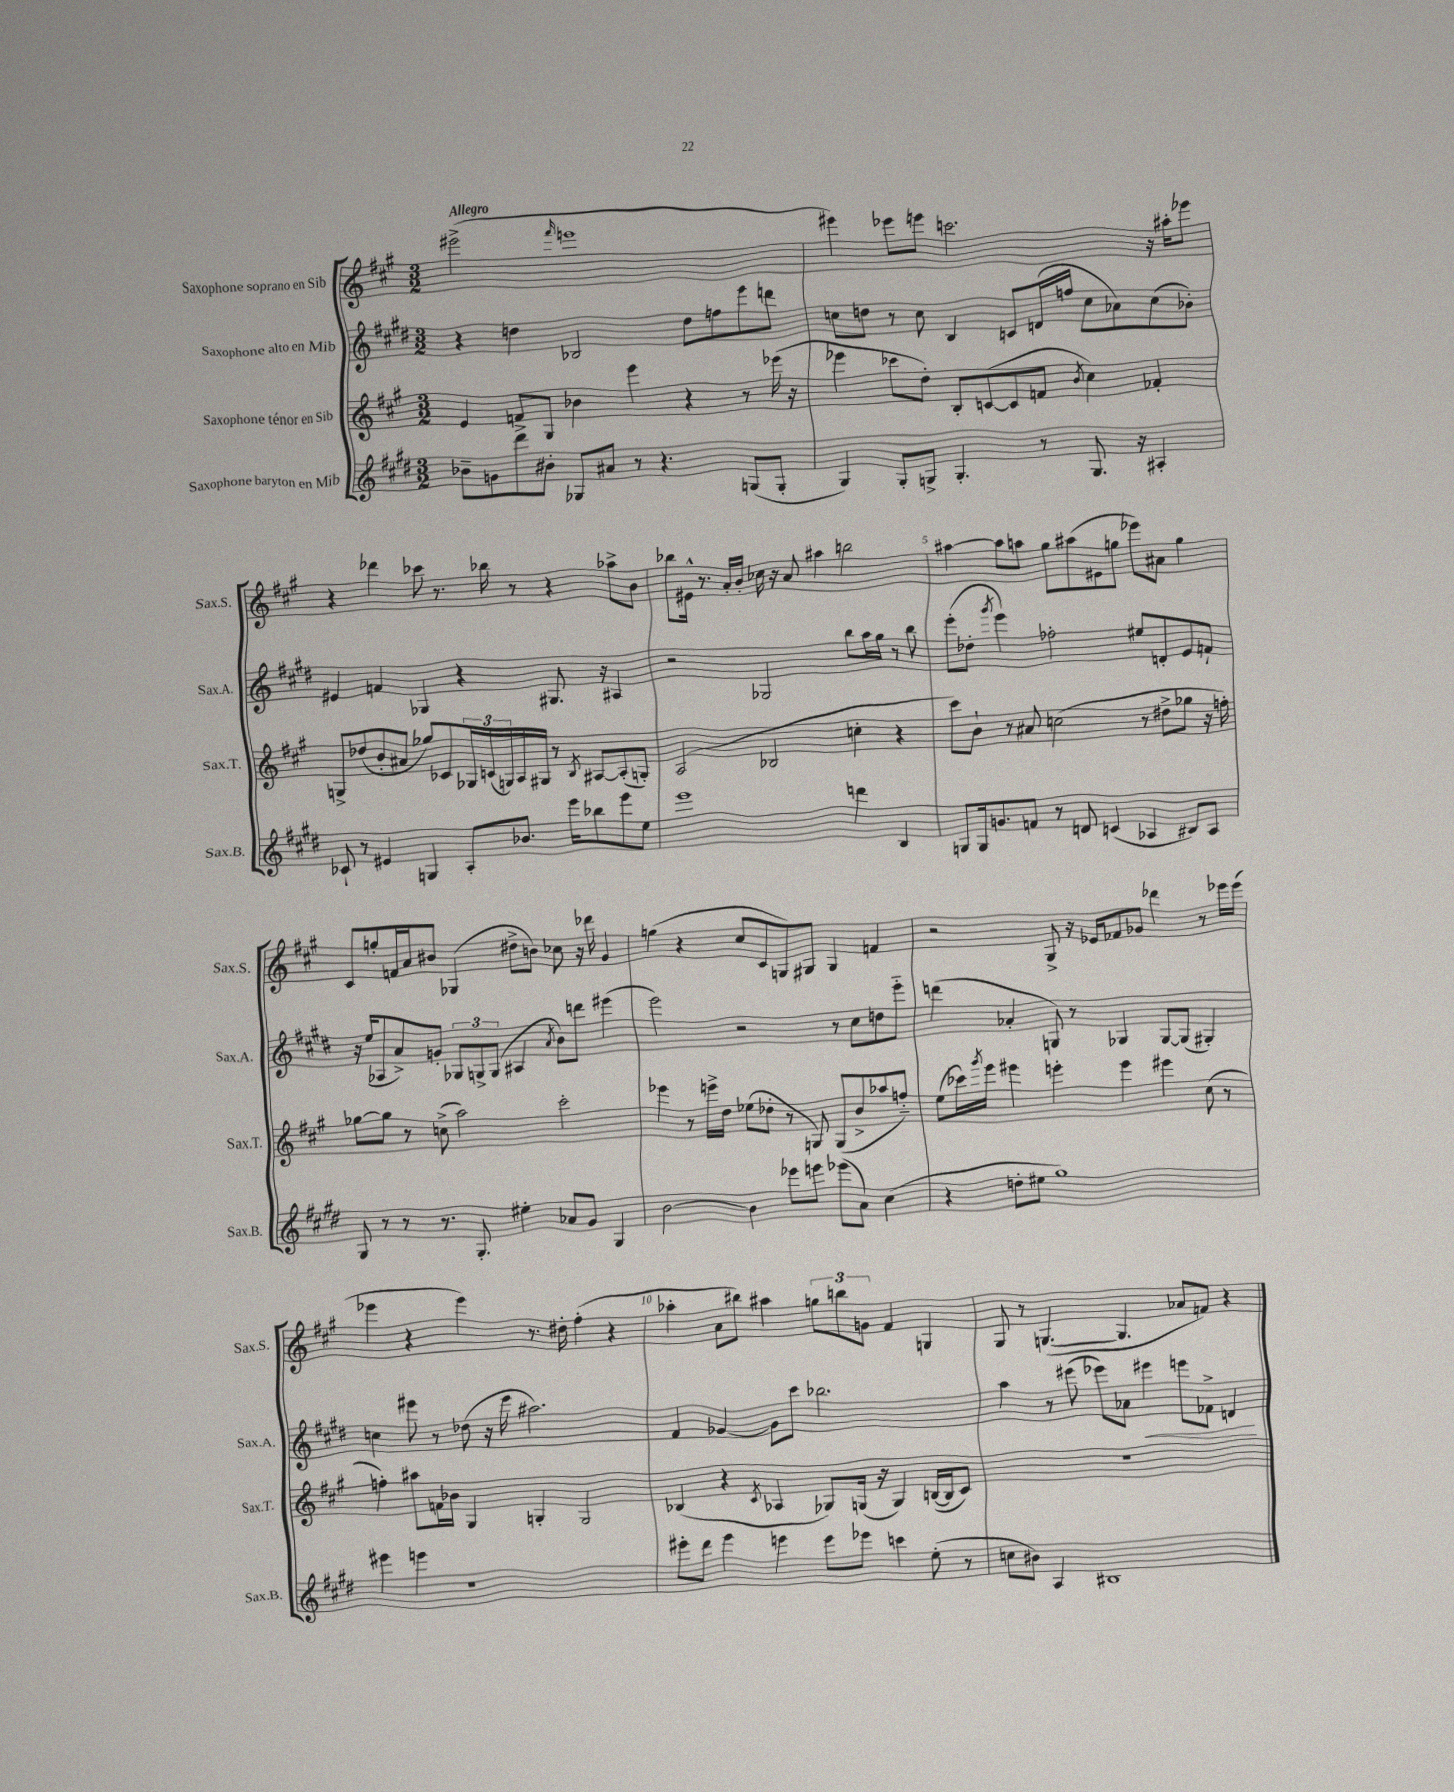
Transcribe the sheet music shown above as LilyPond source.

<<
\new StaffGroup <<
\new Staff = "s0" \with { instrumentName = "Saxophone soprano en Sib" shortInstrumentName = "Sax.S." } {
    \clef treble \key a \major \numericTimeSignature \time 3/2 \tempo "Allegro"
    eis'''2->( \grace { fis'''16 } e'''1 |
    eis'''4) ees'''8 e'''8 c'''2. r16 ais''16-. ees'''8 |
    r4 des'''4 ces'''8 r8. bes''16 r8 r4 aes''8-> b'8 |
    bes''8 eis'16-^ r8. a'16-. b'16-. ces''16 r16 a'8 ais''4 b''2 |
    ais''4~ ais''8 a''8 gis''8 ais''8( eis'8 g''8 ees'''8) ais'8 g''4 |
    cis'8 g''8-. f'16 a'16 bis'8 ges4( dis''8-> b'8) ces''8 r16 des'''16 gis'4 |
    g''4( r4 cis''8 cis'8 g8) gis8 gis4 f'4 |
    r2 gis8-> r16 ees'16 fes'8 ges'8 des'''4 r8 ees'''16 ees'''16( |
    ees'''4 r4 ees'''4) r8. dis''16-. fis''4-.( r4 |
    aes''4-. a'8 bis''8) ais''4 \tuplet 3/2 { g''8 b''8 g'8 } fis'4 g4 |
    gis8 r8 g4.~( g4. aes'8 f'8) r4 \bar "|." |
}
\new Staff = "s1" \with { instrumentName = "Saxophone alto en Mib" shortInstrumentName = "Sax.A." } {
    \clef treble \key e \major \numericTimeSignature \time 3/2
    r4 d''4 bes2 d''8 f''8 e'''8 d'''8 |
    c''8 d''8 r8 c''8 b4 c'8 d'16( f''16 c''8 aes'8) c''8( bes'8-.) |
    eis'4 f'4 ges4 r4 gis8. r16 ais4 |
    r2 ges2 b''8 a''16 gis''16 r8 b''8 |
    e'''8-.( des''8-. \acciaccatura { gis'''8 } e'''4) fes''2-. eis''8 d'8-. e'8 f'8-! |
    r16 e''16( aes8 a'8->) g'8-. \tuplet 3/2 { ges8 g8-> g8( } ais4 \acciaccatura { a'8 } b'8) d'''8 eis'''4( |
    e'''2) r2 r8 cis''8 d''8 e'''8-_ |
    d'''4( aes'4-. g8) r8 ges4 ges8~ ges8( gis4-.) |
    c''4 eis'''8 r8 des''8( r16 eis'''16 ais''2.) |
    fis'4 ges'4~ ges'8 cis'''8 bes''2. |
    a''4 r8 eis'''8( ees'''8) aes'8 eis'''4\< e'''8 fes'8-> d'4\! \bar "|." |
}
\new Staff = "s2" \with { instrumentName = "Saxophone ténor en Sib" shortInstrumentName = "Sax.T." } {
    \clef treble \key a \major \numericTimeSignature \time 3/2
    e'4 f'8 gis8 bes'4 e'''4 r4 r8 ees'''16( r16 |
    ees'''4 ces'''8 d''8-.) b8-. c'8~( c'8 f'8 \acciaccatura { b'8 } cis''4) fes'4-. |
    g8-> des''8( b'8-. ais'8 ges''8) ces'8 \tuplet 3/2 { ges16 c'16( g16) } a16 gis16 r8 \acciaccatura { b8 } ais8~ ais8-.( g8-.) |
    a2( bes2 c''4-. r4 |
    cis'''8) b'8-! r8 ais'8 c''2( r8 dis''8-> ges''8 r16 f''16-.) |
    ges''8~ ges''8 r8 c''8->( a''2) cis'''2-. |
    ees'''4 r8 e'''16-> d''16 ees''8( des''8-. r8 g8) g8( b'8-> aes''8 f''8-_) |
    e''8( ces'''16) \acciaccatura { gis'''8 } e'''16 eis'''4 e'''4-. e'''4 eis'''4 cis''8( r8 |
    f''4-.) ais''8 f'16 bes'16 gis4 g4-. g2 |
    bes4( r4 \acciaccatura { cis'8 } aes4 ges8) g16( r16 g4) b16~( b16 cis'8) |
    R1. \bar "|." |
}
\new Staff = "s3" \with { instrumentName = "Saxophone baryton en Mib" shortInstrumentName = "Sax.B." } {
    \clef treble \key e \major \numericTimeSignature \time 3/2
    bes'8-- g'8 dis'''8-> bis'8-. ges8 ais'8 r8 r4. g8( g8-. |
    gis4) gis8-. g8-> g4.-. r8 g8. r16 ais4-. |
    ces'8-! r8 eis'4 g4 a8-. bes'8. e'''16 bes''8 e'''8 e''8 |
    e'''1 d'''4 b4 |
    g8 g16 g'8. f'8 r8 d'8 c'4( aes4 bis8) aes8 |
    gis8 r8 r8 r8. gis8.-. eis''4-. aes'8 gis'8 gis4 |
    b'2~ b'4 ees'''8 e'''8 ees'''8( a'8) cis''4( |
    r4 d''8-. eis''8 gis''1) |
    eis'''4 e'''4 r1 |
    eis'''8-. dis'''8 eis'''4 e'''4 e'''8 ees'''8 c'''4 e''8-.( r8 |
    c''8 bis'8) a4 bis1 \bar "|." |
}
>>
>>
\layout { \context { \Score \override BarNumber.break-visibility = ##(#f #t #t) barNumberVisibility = #(every-nth-bar-number-visible 5) } }
